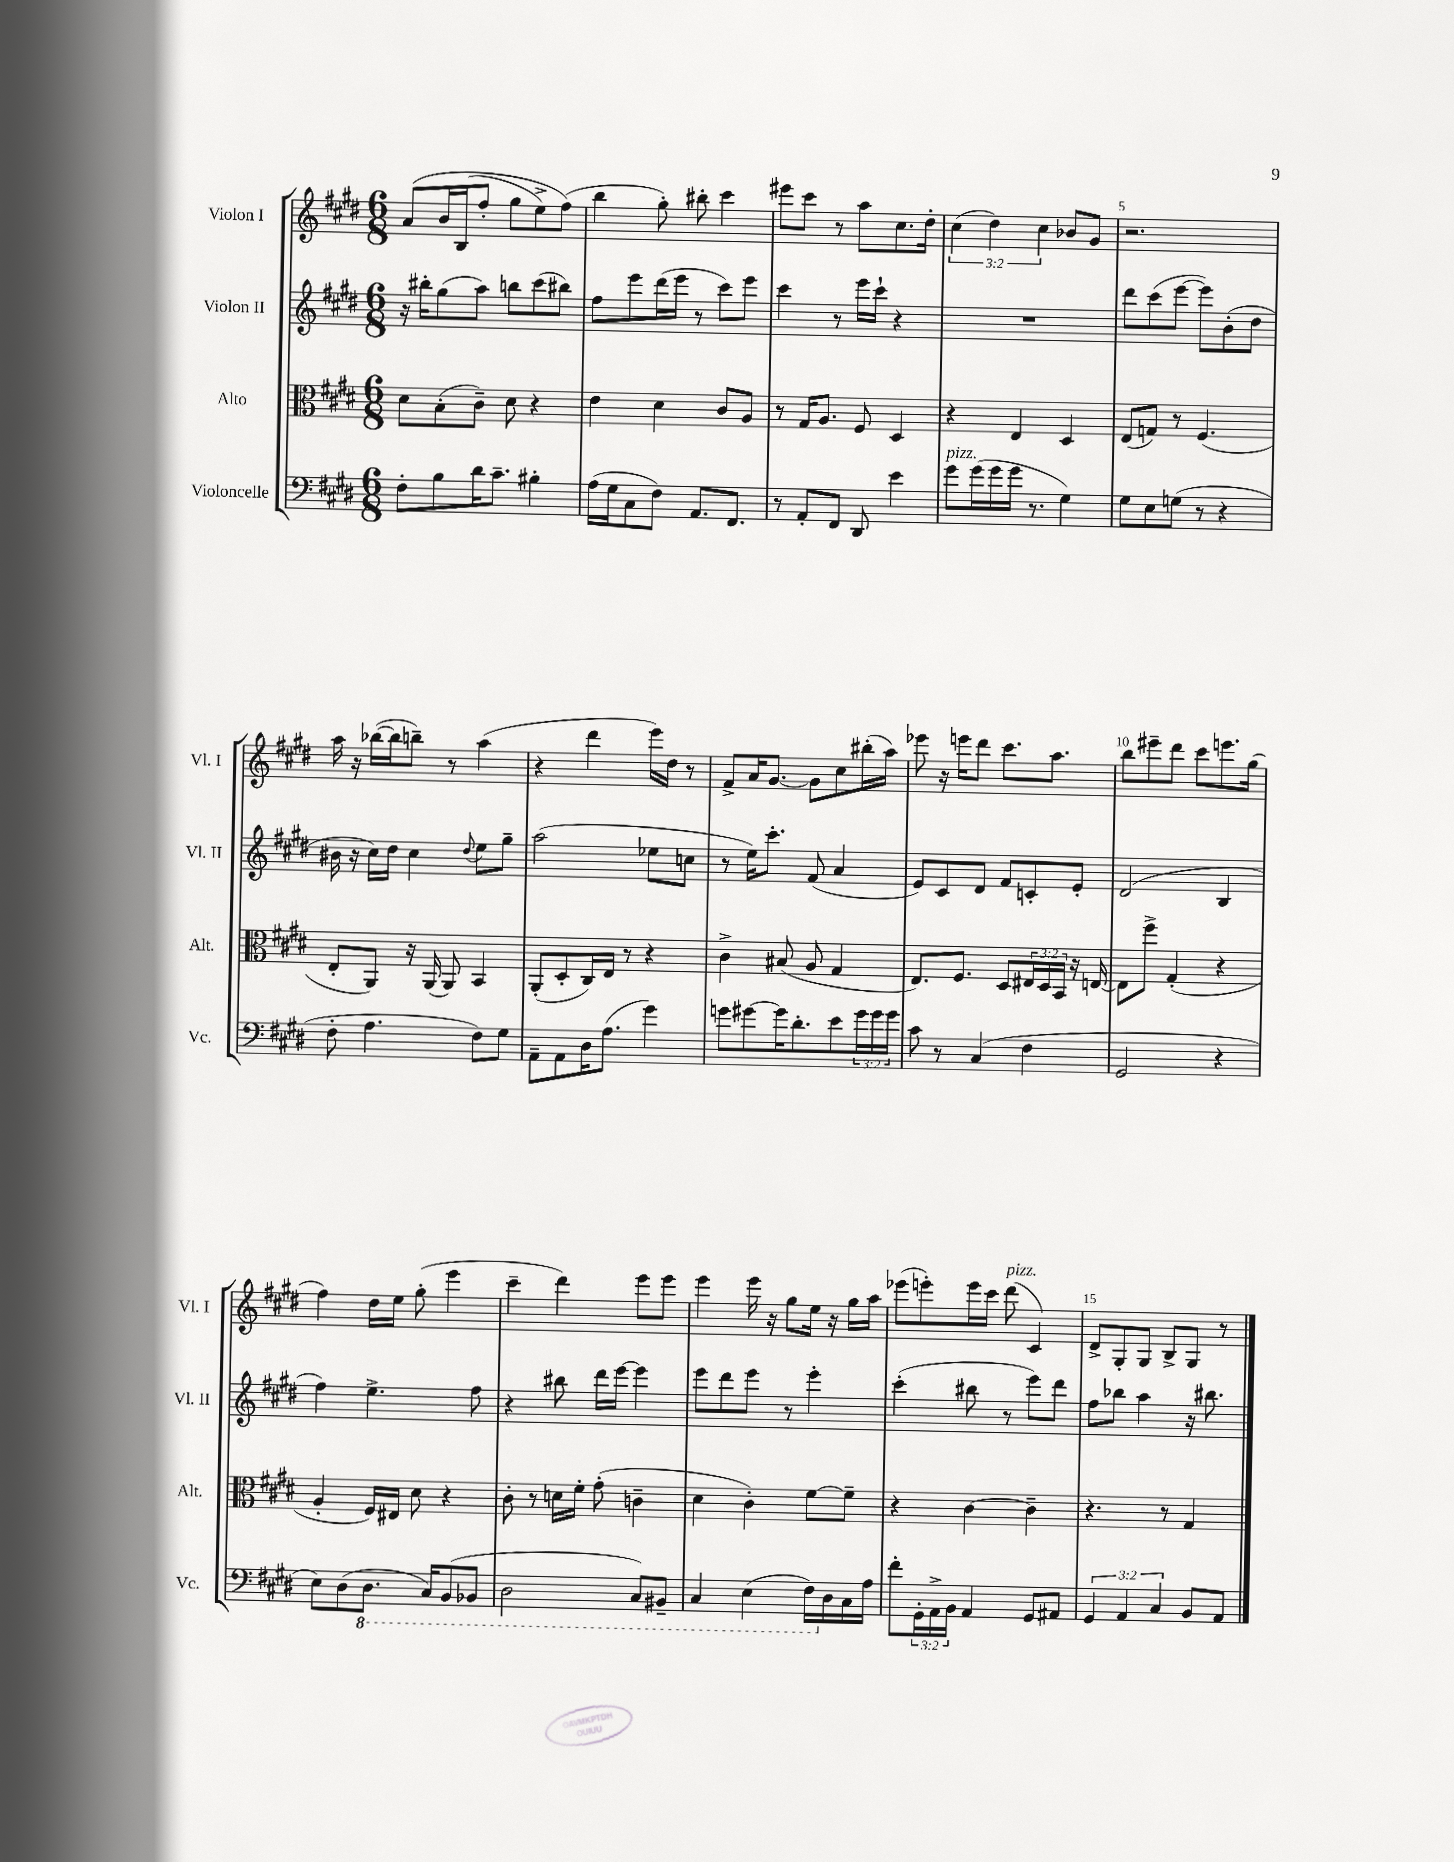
<<
\new StaffGroup <<
\new Staff = "s0" \with { instrumentName = "Violon I" shortInstrumentName = "Vl. I" } {
    \clef treble \key e \major \numericTimeSignature \time 6/8 \override Staff.TupletNumber.text = #tuplet-number::calc-fraction-text
    a'8\( b'16 b16( fis''8-. gis''8 e''8->) fis''8(\) |
    b''4 gis''8-.) bis''8-. cis'''4 |
    eis'''8 cis'''8 r8 a''8 cis''8. dis''16-. |
    \tuplet 3/2 { cis''4( dis''4) cis''4 } bes'8 gis'8 |
    r2. |
    a''16 r16 bes''16~( bes''16 b''8--) r8 a''4( |
    r4 dis'''4 e'''16) dis''16 r8 |
    fis'8-> a'16 gis'8.~ gis'8 cis''8 bis''16-.( a''16) |
    ees'''8 r16 e'''16 dis'''8 cis'''8. a''8. |
    b''8 eis'''8-- dis'''8 cis'''8 e'''8. gis''16( |
    fis''4) dis''16 e''16 gis''8-.( e'''4 |
    cis'''4-- dis'''4) e'''8 e'''8 |
    e'''4 e'''16 r16 gis''8 e''16 r16 gis''16 a''16 |
    ees'''8( e'''8-.) e'''16 cis'''16 dis'''8^\markup { \italic "pizz." }( cis'4) |
    dis'8-> gis8-. gis8 b8-> gis8 r8 \bar "|." |
}
\new Staff = "s1" \with { instrumentName = "Violon II" shortInstrumentName = "Vl. II" } {
    \clef treble \key e \major \numericTimeSignature \time 6/8
    r16 bis''16-. gis''8( a''8) b''8 cis'''8( bis''8) |
    fis''8 e'''8 dis'''16( e'''16 r8 cis'''8) e'''8 |
    cis'''4 r8 e'''16 cis'''16-! r4 |
    R2. |
    dis'''8 cis'''8( e'''8~ e'''8) b'8-.( dis''8 |
    bis'16 r16 cis''16) dis''16 cis''4 \appoggiatura { dis''8 } e''8 gis''8-- |
    a''2( ees''8 c''8 |
    r8 e''16) cis'''8.-. fis'8( a'4 |
    e'8) cis'8 dis'8 fis'8 c'8-. e'8-. |
    dis'2( b4 |
    fis''4) e''4.-> fis''8 |
    r4 bis''8 dis'''16 e'''16~ e'''4 |
    e'''8 dis'''8 e'''8 r8 e'''4-. |
    cis'''4-.( bis''8 r8 e'''8) dis'''8 |
    fis''8 bes''8 a''4 r16 bis''8. \bar "|." |
}
\new Staff = "s2" \with { instrumentName = "Alto" shortInstrumentName = "Alt." } {
    \clef alto \key e \major \numericTimeSignature \time 6/8 \override Staff.TupletNumber.text = #tuplet-number::calc-fraction-text
    dis'8 b8-.( cis'8--) dis'8 r4 |
    e'4 dis'4 cis'8 a8 |
    r8 gis16 a8. fis8 dis4 |
    r4 e4 dis4 |
    e8( g8) r8 fis4.( |
    e8-. a,8) r16 a,16( a,8) b,4 |
    a,8-.( dis8-. cis16) e16 r8 r4 |
    cis'4-> bis8( a8 gis4 |
    e8.) fis8. dis8 \tuplet 3/2 { eis16 dis16 b,16 } r16 e16~ |
    e8 fis''8-> gis4-.( r4 |
    a4-. fis16) eis16 dis'8 r4 |
    cis'8-. r8 d'16 fis'16-. gis'8-.( c'4-- |
    dis'4 cis'4-.) fis'8~ fis'8-- |
    r4 cis'4~ cis'4-- |
    r4. r8 gis4 \bar "|." |
}
\new Staff = "s3" \with { instrumentName = "Violoncelle" shortInstrumentName = "Vc." } {
    \clef bass \key e \major \numericTimeSignature \time 6/8 \override Staff.TupletNumber.text = #tuplet-number::calc-fraction-text
    fis8-. b8 dis'16 cis'8.-- bis4-. |
    a16( gis16 cis8 fis8) a,8. fis,8. |
    r8 a,8-. fis,8 dis,8 e'4 |
    gis'8^\markup { \italic "pizz." } gis'16( gis'16 gis'16 r8. gis4) |
    gis8 e8 g8( r8 r4 |
    fis8-. a4. fis8) gis8 |
    a,8-- a,8 dis16 a8.( gis'4) |
    g'8 gis'8~ gis'16 dis'8.-. e'8 \tuplet 3/2 { gis'16 gis'16 gis'16 } |
    cis'8 r8 cis4( fis4 |
    gis,2 r4 |
    e8) dis8( \ottava #-1 dis,8. cis,16) b,,8( bes,,8 |
    dis,2 cis,8) bis,,8-- |
    cis,4 e,4( fis,16) \ottava #0 dis16 cis16 a16 |
    fis'8-. \tuplet 3/2 { gis,16-. a,16-> b,16 } a,4 gis,8 ais,8 |
    \tuplet 3/2 { gis,4 a,4 cis4 } b,8 a,8 \bar "|." |
}
>>
>>
\layout { \context { \Score \override BarNumber.break-visibility = ##(#f #t #t) barNumberVisibility = #(every-nth-bar-number-visible 5) } }
